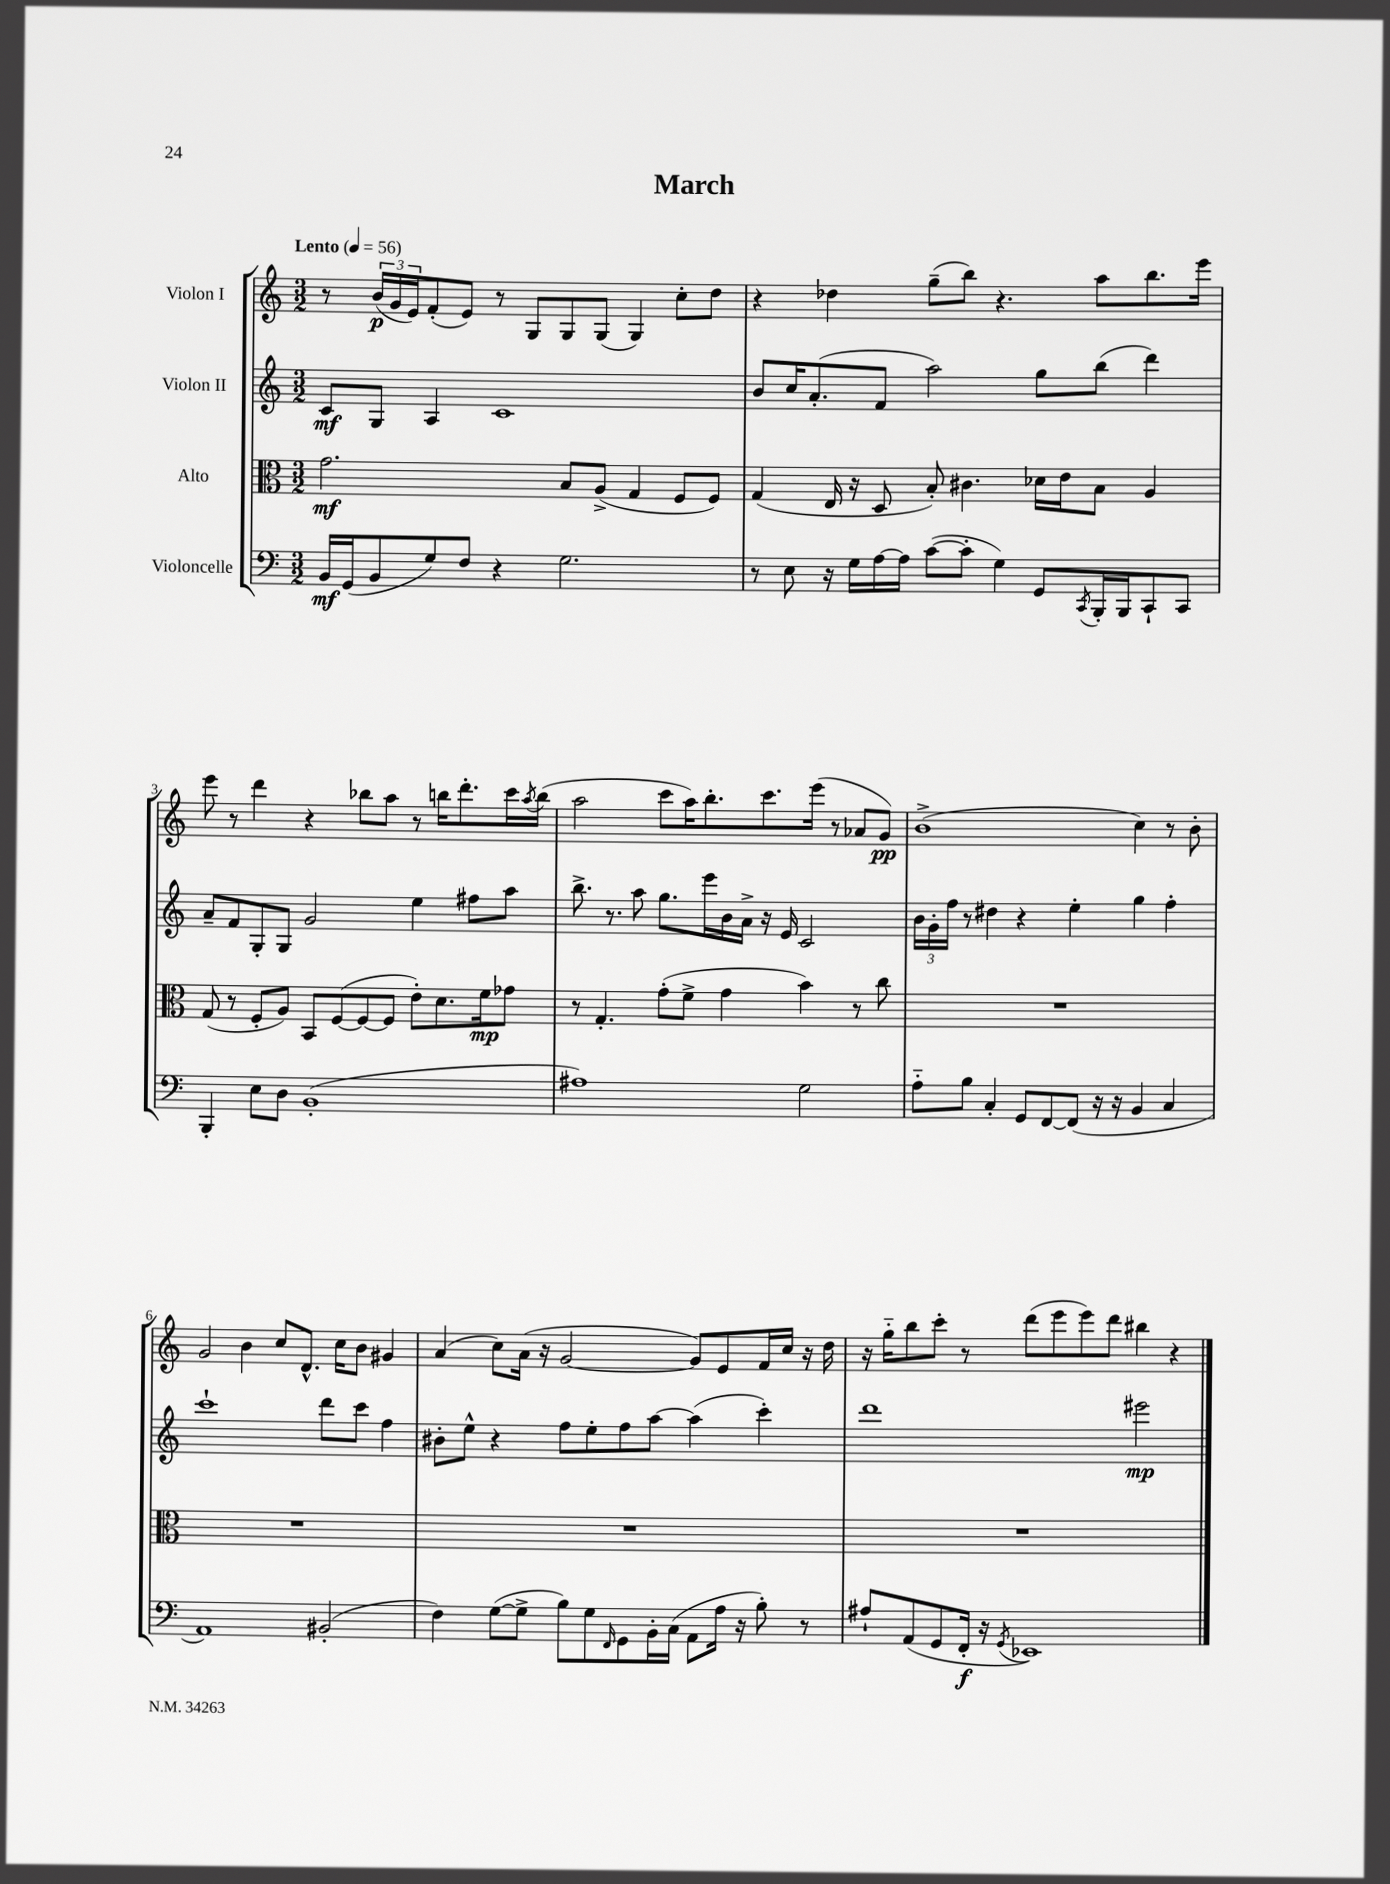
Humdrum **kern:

**kern	**dynam	**kern	**dynam	**kern	**dynam	**kern	**dynam
*part4	*part4	*part3	*part3	*part2	*part2	*part1	*part1
*staff4	*staff4	*staff3	*staff3	*staff2	*staff2	*staff1	*staff1
*I"Violoncelle	*	*I"Alto	*	*I"Violon II	*	*I"Violon I	*
*clefF4	*	*clefC3	*	*clefG2	*	*clefG2	*
*k[]	*	*k[]	*	*k[]	*	*k[]	*
*M3/2	*	*M3/2	*	*M3/2	*	*M3/2	*
*MM56	*	*MM56	*	*MM56	*	*MM56	*
=1	=1	=1	=1	=1	=1	=1	=1
!	!	!	!	!	!	!LO:TX:a:B:t=Lento	!
16BB/LL	mf	2.g\	mf	8c/L	mf	8r	.
(16GG/J	.	.	.	.	.	.	.
8BB/	.	.	.	8G/J	.	(24b/LL	p
.	.	.	.	.	.	24g/	.
.	.	.	.	.	.	24e/J)	.
8G/)	.	.	.	4A/	.	(8f'/	.
8F/J	.	.	.	.	.	8e/J)	.
4r	.	.	.	1c	.	8r	.
.	.	.	.	.	.	8G/L	.
2.G\	.	8B/L	.	.	.	8G/	.
.	.	(8A^/J	.	.	.	(8G/J	.
.	.	4G/	.	.	.	4G/)	.
.	.	8F/L	.	.	.	8cc'\L	.
.	.	8F/J)	.	.	.	8dd\J	.
=2	=2	=2	=2	=2	=2	=2	=2
8r	.	(4G/	.	8b/L	.	4r	.
8E\	.	.	.	16cc/K	.	.	.
.	.	.	.	(8.a'/	.	.	.
16r	.	16E/	.	.	.	4dd-X\	.
16G\LL	.	16r	.	.	.	.	.
[16A\	.	8D/	.	8f/J	.	.	.
16A\JJ]	.	.	.	.	.	.	.
([8c\L	.	8B'/)	.	2aa\)	.	(8gg~\L	.
8c'\J]	.	4.c#X\	.	.	.	8bb\J)	.
4G\)	.	.	.	.	.	4.r	.
8GG/L	.	16d-X\LL	.	8gg\L	.	.	.
.	.	16e\J	.	.	.	.	.
8qCC/	.	.	.	.	.	.	.
16BBB'/L	.	8B\J	.	(8bb\J	.	8aa\L	.
16BBB/J	.	.	.	.	.	.	.
8CC`/	.	4A/	.	4ddd\)	.	8.bb\	.
8CC/J	.	.	.	.	.	.	.
.	.	.	.	.	.	16eee\Jk	.
!!LO:LB:g=z
=3	=3	=3	=3	=3	=3	=3	=3
4BBB'/	.	(8G/	.	8a~/L	.	8eee\	.
.	.	8r	.	8f/	.	8r	.
8E\L	.	8F'/L	.	8G'/	.	4ddd\	.
8D\J	.	8A/J)	.	8G/J	.	.	.
(1BB'	.	8BB/L	.	2g/	.	4r	.
.	.	([8F/	.	.	.	.	.
.	.	8F/_	.	.	.	8bb-X\L	.
.	.	8F/J]	.	.	.	8aa\J	.
.	.	8e'\L)	.	4ee\	.	8r	.
.	.	8.d\	.	.	.	16bbn\KL	.
.	.	.	.	.	.	8.ddd'\	.
.	.	.	.	8ff#X\L	.	.	.
.	.	16f\k	mp	.	.	.	.
.	.	8g-X\J	.	8aa\J	.	16ccc\L	.
.	.	.	.	.	.	8qaa/	.
.	.	.	.	.	.	(16bb\JJ	.
=4	=4	=4	=4	=4	=4	=4	=4
1A#X)	.	8r	.	8.bb^\	.	2aa\	.
.	.	4.G'/	.	.	.	.	.
.	.	.	.	8.r	.	.	.
.	.	.	.	8aa\	.	.	.
.	.	(8g'\L	.	8.gg\L	.	8ccc\L	.
.	.	8f^\J	.	.	.	16aa\K)	.
.	.	.	.	16eee\L	.	8.bb'\	.
.	.	4g\	.	16b\	.	.	.
.	.	.	.	16a^\JJ	.	.	.
.	.	.	.	16r	.	8.ccc\	.
.	.	.	.	16e/	.	.	.
2G\	.	4b\)	.	2c/	.	.	.
.	.	.	.	.	.	(16eee\Jk	.
.	.	.	.	.	.	8r	.
.	.	8r	.	.	.	8a-X/L	.
.	.	8cc\	.	.	.	8g/J)	pp
=5	=5	=5	=5	=5	=5	=5	=5
8A\L	.	1.r	.	24b\LL	.	(1b^	.
.	.	.	.	24g'\	.	.	.
.	.	.	.	24ff\JJ	.	.	.
8B\J	.	.	.	8r	.	.	.
4C'/	.	.	.	4dd#X\	.	.	.
8GG/L	.	.	.	4r	.	.	.
[8FF/	.	.	.	.	.	.	.
(8FF/J]	.	.	.	4ee'\	.	.	.
16r	.	.	.	.	.	.	.
16r	.	.	.	.	.	.	.
4BB/	.	.	.	4gg\	.	4cc\)	.
4C/	.	.	.	4ff'\	.	8r	.
.	.	.	.	.	.	8b'\	.
!!LO:LB:g=z
=6	=6	=6	=6	=6	=6	=6	=6
1AA)	.	1.r	.	1ccc`	.	2g/	.
.	.	.	.	.	.	4b\	.
.	.	.	.	.	.	8cc/L	.
.	.	.	.	.	.	8.d^^/J	.
(2BB#X'/	.	.	.	8ddd\L	.	.	.
.	.	.	.	.	.	16cc\KL	.
.	.	.	.	8ccc\J	.	8b\J	.
.	.	.	.	4ff\	.	4g#X/	.
=7	=7	=7	=7	=7	=7	=7	=7
4F\)	.	1.r	.	8b#X'\L	.	(4a/	.
.	.	.	.	8ee^^\J	.	.	.
([8G\L	.	.	.	4r	.	8cc\L)	.
8G^\J]	.	.	.	.	.	(16a\Jk	.
.	.	.	.	.	.	16r	.
8B\L)	.	.	.	8ff\L	.	[2g/	.
8G\	.	.	.	8ee'\	.	.	.
16qqFF/	.	.	.	.	.	.	.
8GG\	.	.	.	8ff\	.	.	.
16BB'\L	.	.	.	[8aa\J	.	.	.
(16C\JJ	.	.	.	.	.	.	.
8AA\L	.	.	.	(4aa\]	.	8g/L])	.
16A\Jk	.	.	.	.	.	8e/	.
16r	.	.	.	.	.	.	.
8B'\)	.	.	.	4ccc'\)	.	16f/L	.
.	.	.	.	.	.	16cc/JJ	.
8r	.	.	.	.	.	16r	.
.	.	.	.	.	.	16dd\	.
=8	=8	=8	=8	=8	=8	=8	=8
8A#X`/L	.	1.r	.	1ddd	.	16r	.
.	.	.	.	.	.	16gg\KL	.
(8AA/	.	.	.	.	.	8bb\	.
8GG/	.	.	.	.	.	8ccc'\J	.
16FF'/Jk	f	.	.	.	.	8r	.
16r	.	.	.	.	.	.	.
8qGG/	.	.	.	.	.	.	.
1EE-X)	.	.	.	.	.	(8ddd\L	.
.	.	.	.	.	.	8eee\	.
.	.	.	.	.	.	8eee\)	.
.	.	.	.	.	.	8ddd\J	.
.	.	.	.	2eee#X\	mp	4bb#X\	.
.	.	.	.	.	.	4r	.
==	==	==	==	==	==	==	==
*-	*-	*-	*-	*-	*-	*-	*-
